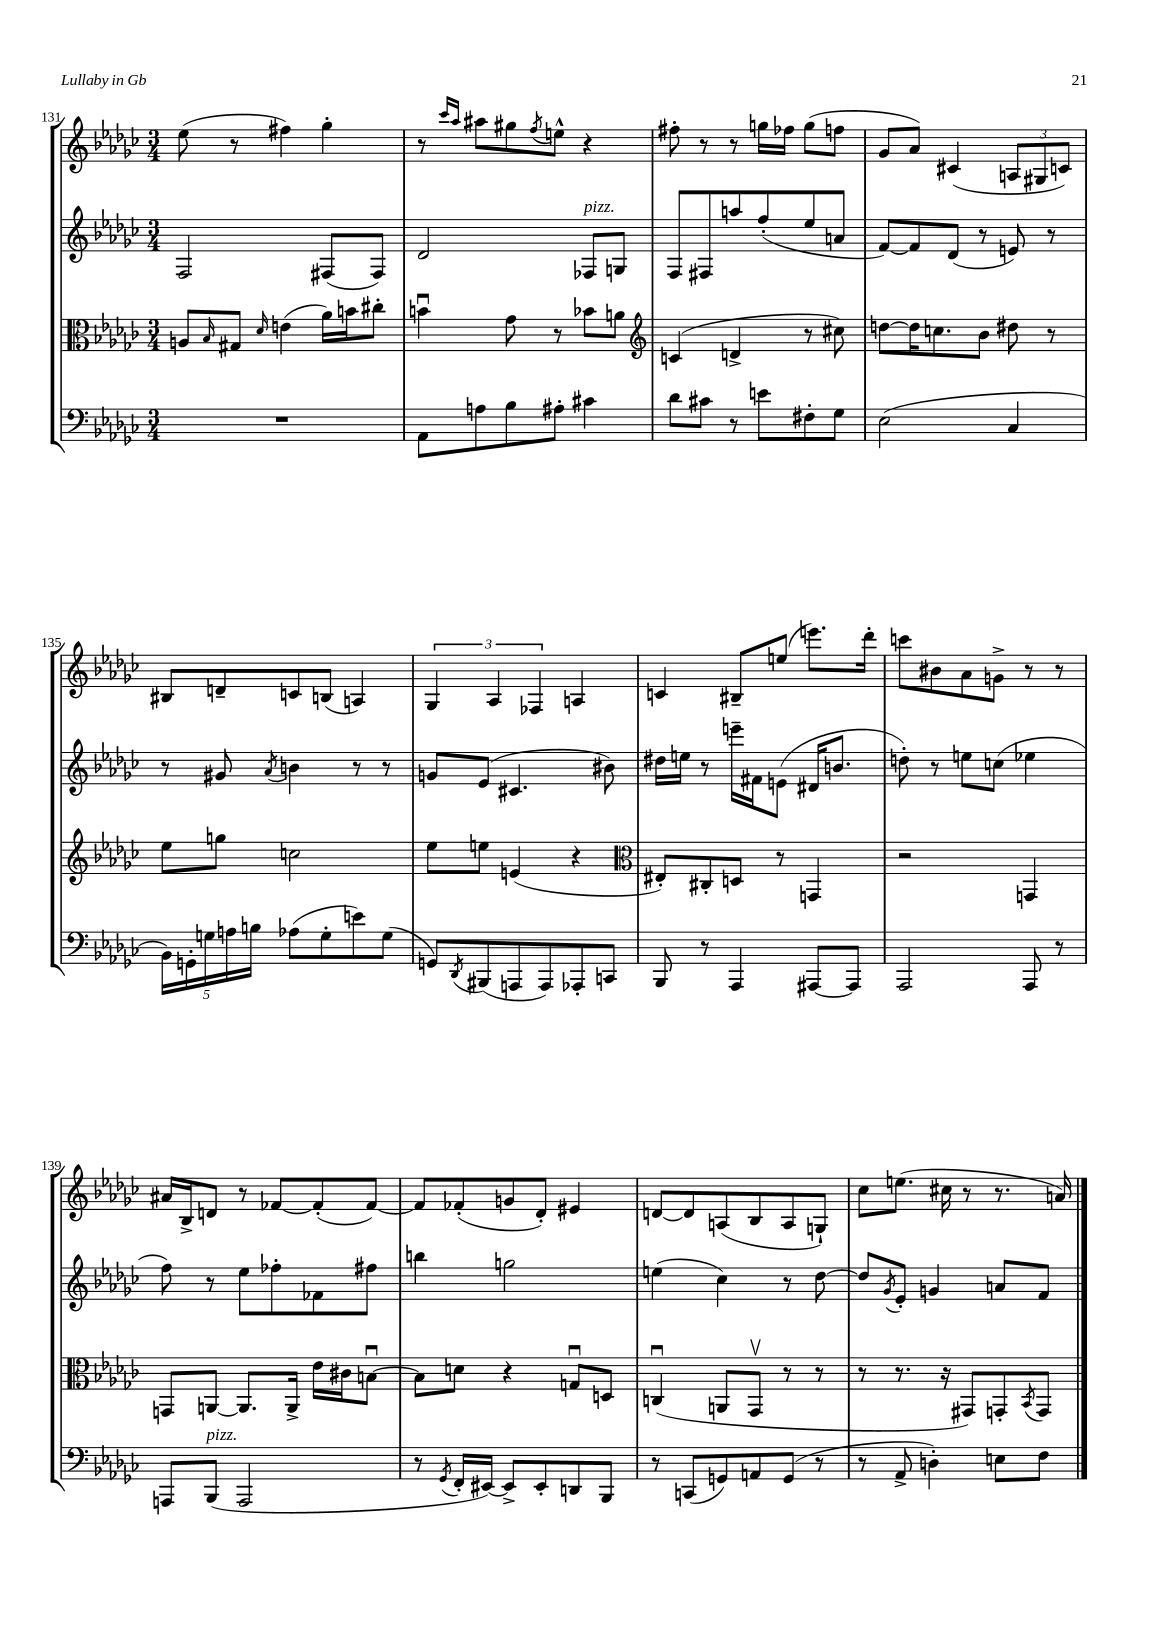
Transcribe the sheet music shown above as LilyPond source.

<<
\new StaffGroup <<
\new Staff = "s0" {
    \clef treble \key ges \major \numericTimeSignature \time 3/4
    ees''8( r8 fis''4) ges''4-. |
    r8 \grace { ces'''16 aes''16 } ais''8 gis''8 \acciaccatura { f''8 } e''8-^ r4 |
    fis''8-. r8 r8 g''16 fes''16 g''8( f''8 |
    ges'8 aes'8) cis'4( \tuplet 3/2 { a8 gis8 c'8) } |
    bis8 d'8-- c'8 b8( a4) |
    \tuplet 3/2 { ges4 aes4 fes4 } a4 |
    c'4 bis8-- e''8( e'''8.) des'''16-. |
    c'''8 bis'8 aes'8 g'8-> r8 r8 |
    ais'16 bes16-> d'8 r8 fes'8~ fes'8-.( fes'8~) |
    fes'8 fes'8-.( g'8 des'8-.) eis'4 |
    d'8~ d'8 a8( bes8 a8 g8-!) |
    ces''8 e''8.( cis''16 r8 r8. a'16) \bar "|." |
}
\new Staff = "s1" {
    \clef treble \key ges \major \numericTimeSignature \time 3/4
    f2 fis8( fis8) |
    des'2 fes8^\markup { \italic "pizz." } g8 |
    f8 fis8 a''8 f''8-.( ees''8 a'8 |
    f'8~) f'8 des'8( r8 e'8) r8 |
    r8 gis'8 \acciaccatura { aes'8 } b'4 r8 r8 |
    g'8 ees'8( cis'4. bis'8) |
    dis''16 e''16 r8 e'''16-- fis'16 e'8( dis'16 b'8. |
    d''8-.) r8 e''8 c''8( ees''4 |
    f''8) r8 ees''8 fes''8-. fes'8 fis''8 |
    b''4 g''2 |
    e''4( ces''4) r8 des''8~ |
    des''8 \acciaccatura { ges'8 } ees'8-. g'4 a'8 f'8 \bar "|." |
}
\new Staff = "s2" {
    \clef alto \key ges \major \numericTimeSignature \time 3/4
    a8 \grace { bes16 } gis8 \grace { des'16 } e'4( aes'16) b'16 cis''8-. |
    b'4\downbow ges'8 r8 bes'8 a'8 |
    \clef treble c'4( d'4-> r8 cis''8) |
    d''8~ d''16 c''8. bes'8 dis''8 r8 |
    ees''8 g''8 c''2 |
    ees''8 e''8 e'4( r4 |
    \clef alto eis8-.) cis8-. d8 r8 g,4 |
    r2 g,4 |
    g,8 a,8~ a,8. a,16-> ees'16 cis'16 b8~\downbow |
    b8 d'8 r4 g8\downbow d8 |
    c4\downbow( a,8 ges,8\upbow r8 r8 |
    r8 r8. r16 gis,8) g,8-. \acciaccatura { bes,8 } g,8 \bar "|." |
}
\new Staff = "s3" {
    \clef bass \key ges \major \numericTimeSignature \time 3/4
    R2. |
    aes,8 a8 bes8 ais8-. cis'4 |
    des'8 cis'8 r8 e'8 fis8-. ges8 |
    ees2( ces4 |
    \tuplet 5/4 { bes,16) g,16-. g16 a16 b16 } aes8( g8-. e'8) g8( |
    g,8) \acciaccatura { des,8 } bis,,8( a,,8 a,,8) aes,,8-. c,8 |
    bes,,8 r8 aes,,4 ais,,8~ ais,,8 |
    aes,,2 aes,,8 r8 |
    a,,8 bes,,8^\markup { \italic "pizz." }( a,,2 |
    r8 \acciaccatura { ges,8 } f,16-. eis,16~) eis,8-> eis,8-. d,8 bes,,8 |
    r8 c,8( g,8) a,8 g,8( r8 |
    r8 aes,8-> d4-.) e8 f8 \bar "|." |
}
>>
>>
\layout { \context { \Score currentBarNumber = #131 } }
